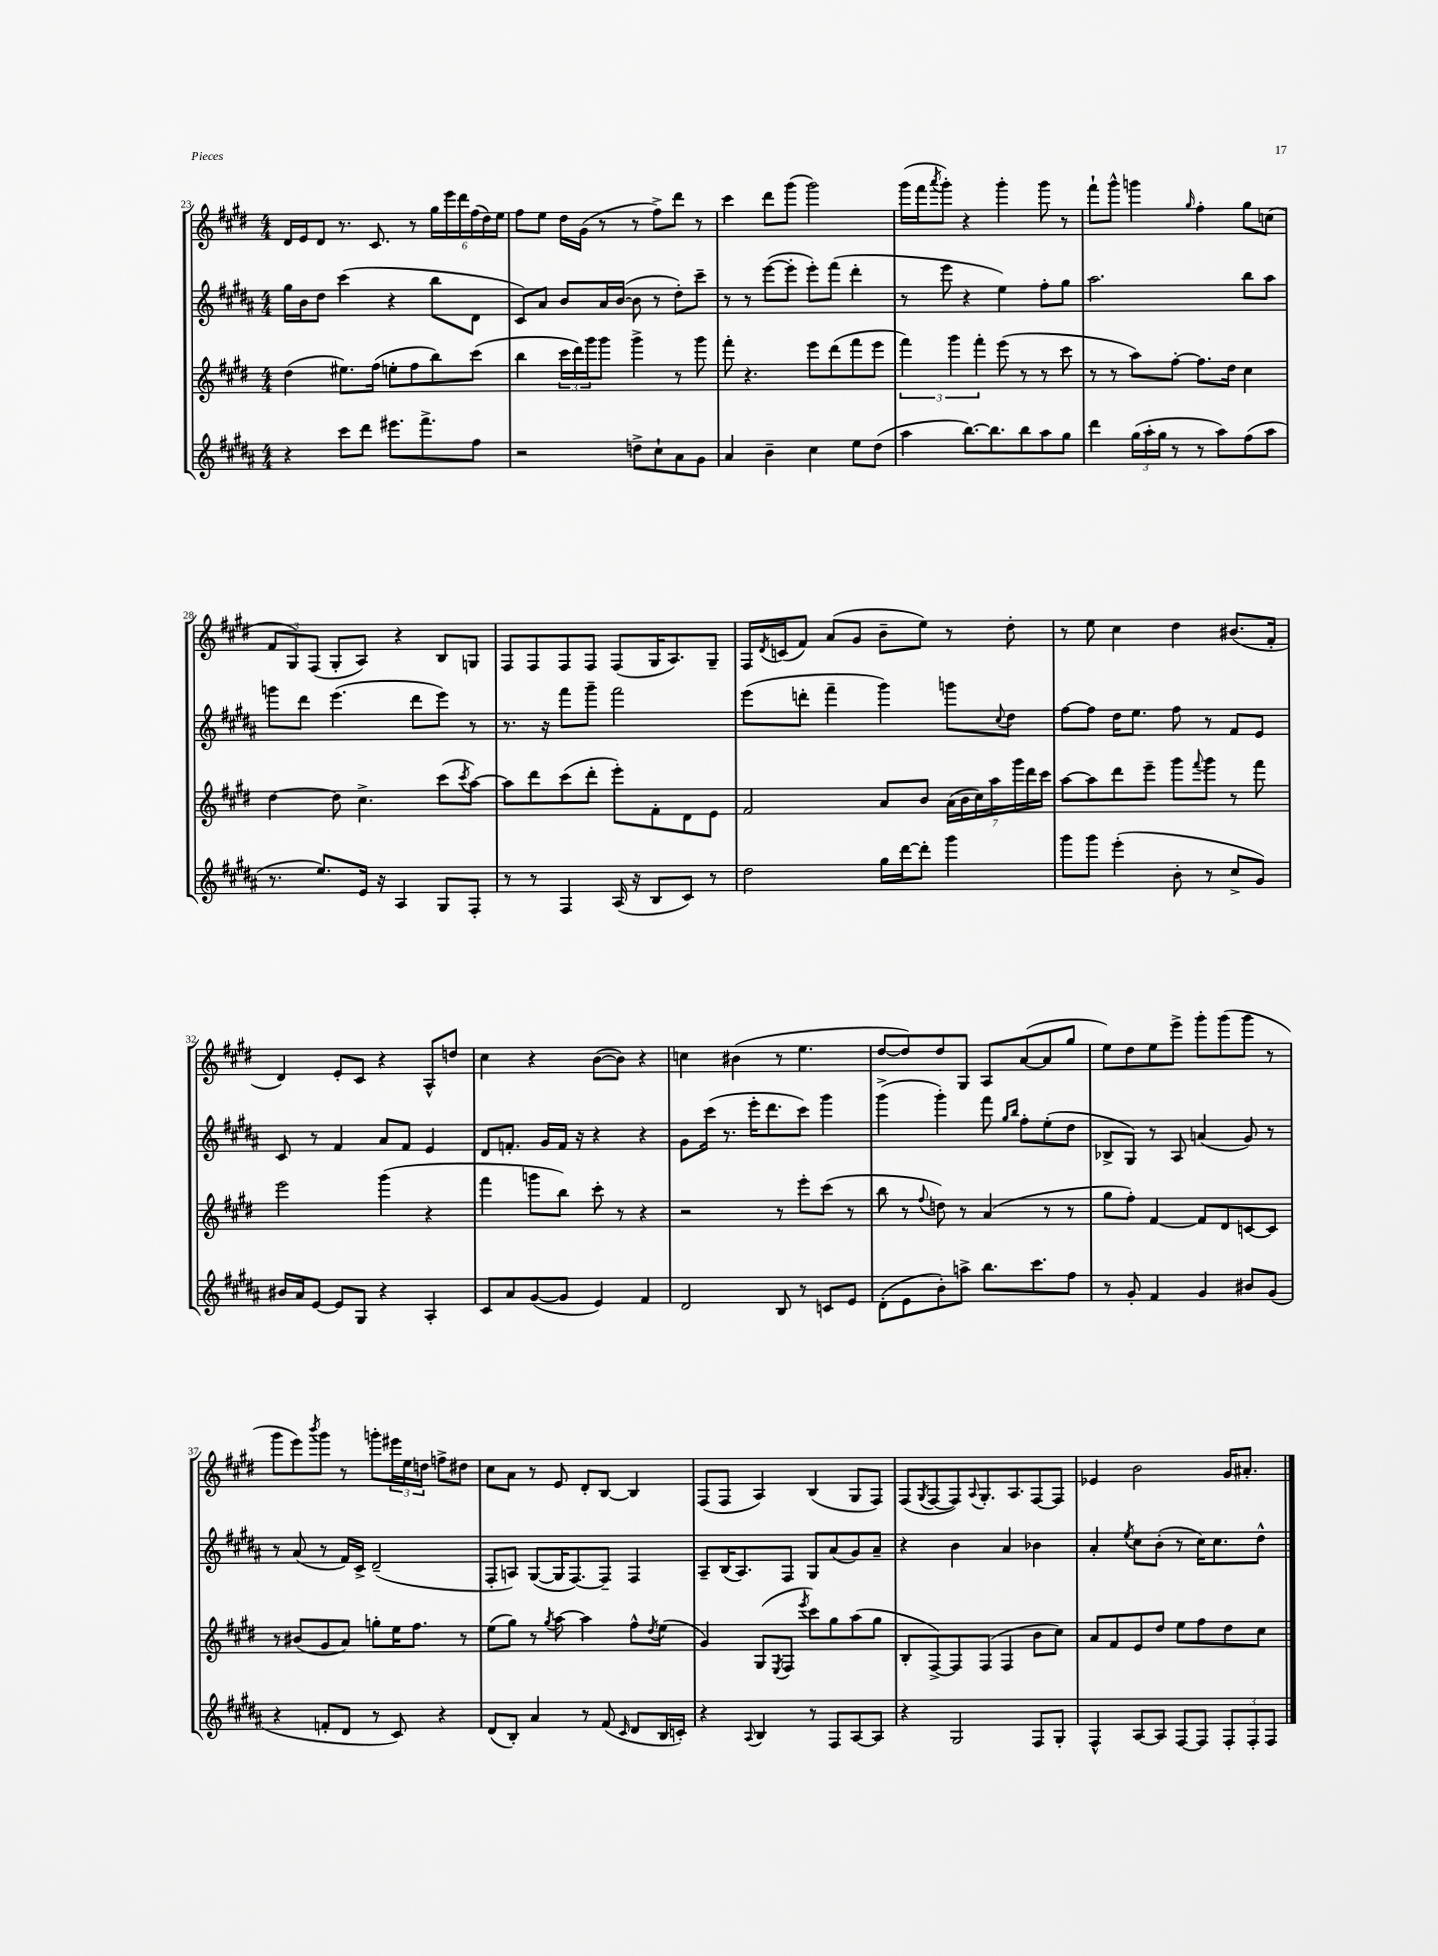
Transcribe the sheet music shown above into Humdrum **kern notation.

**kern	**kern	**kern	**kern
*part4	*part3	*part2	*part1
*staff4	*staff3	*staff2	*staff1
*clefG2	*clefG2	*clefG2	*clefG2
*k[f#c#g#d#a#]	*k[f#c#g#d#]	*k[f#c#g#d#a#]	*k[f#c#g#d#]
*M4/4	*M4/4	*M4/4	*M4/4
=23	=23	=23	=23
4r	(4dd#\	16gg#\LL	16d#/LL
.	.	16b\J	16e/J
.	.	8dd#\J	8d#/J
8ccc#\L	8.ee#X\L)	(4ccc#\	8.r
8ddd#\J	.	.	.
.	(16ff#\Jk	.	8.c#/
8.eee#X\L	8een'\L	4r	.
.	8ff#\	.	8r
8.fff#^\	.	.	.
.	8bb\)	8bb\L	24gg#\LL
.	.	.	24eee\
.	.	.	24ddd#\
8ff#\J	(8ccc#\J	8d#\J	(24ff#\
.	.	.	24dd#\)
.	.	.	24ee\JJ
=24	=24	=24	=24
2r	4bb\	8c#/L)	8ff#\L
.	.	8a#/J	8ee\J
.	24ccc#\LL	8b/L	16dd#\LL
.	24ddd#\)	.	.
.	.	.	(16g#\JJ
.	24ggg#\J	.	.
.	8ggg#\J	16a#/L	8r
.	.	([16b/JJ	.
8ddn^\L	4ggg#^\	8b\]	8r
8cc#`\	.	8r	8ff#^\L)
8a#\	8r	8dd#'\L)	8ddd#\J
8g#\J	8ggg#\	8ccc#~\J	8r
=25	=25	=25	=25
4a#/	8fff#'\	8r	4ccc#\
.	4.r	8r	.
4b~\	.	([8eee\L	8ddd#\L
.	.	8eee'\J]	(8ggg#\J
4cc#\	8eee\L	8eee'\L)	2ggg#\)
.	(8ddd#\	(8fff#\J	.
8ee\L	8fff#\	4ddd#'\	.
(8dd#\J	8eee\J	.	.
=26	=26	=26	=26
4aa#\	6fff#\)	8r	(16ggg#\LL
.	.	.	16fff#\J
.	.	.	8qaaa/
.	.	8eee\	8ggg#'\J)
.	6ggg#\	.	.
[8.bb\L)	.	4r	4r
.	6fff#'\	.	.
8.bb\]	.	.	.
.	(8eee\	4ee\)	4ggg#'\
8bb\	8r	.	.
8aa#\	8r	8ff#'\L	8ggg#\
8gg#\J	8ccc#\	8gg#\J	8r
=27	=27	=27	=27
4ddd#\	8r	2.aa#\	8fff#`\L
.	8r	.	8ggg#^^\J
(24gg#\LL	8aa\L)	.	4gggn\
24aa#'\	.	.	.
24gg#\JJ	.	.	.
8r	[8ff#'\J	.	.
.	.	.	16qqgg#/
8r	8.ff#\L]	.	4ff#'\
8aa#\L)	.	.	.
.	16dd#\Jk	.	.
(8ff#\	4cc#\	8bb\L	8gg#\L
8aa#\J	.	8aa#\J	(8ccn\J
!!LO:LB:g=z
=28	=28	=28	=28
8.r	[4dd#\	8gggn\L	12f#/L
.	.	.	12G#/)
.	.	8ddd#\J	.
.	.	.	(12F#/J
8.ee/L)	.	.	.
.	8dd#\]	(4.eee\	8G#'/L
16e/Jk	4.cc#^\	.	8A/J)
16r	.	.	.
4A#/	.	.	4r
.	.	8ddd#\L	.
8G#/L	(8ccc#\L	8eee\J)	8B/L
.	8qccc#/	.	.
8F#'/J	[8aa\J)	8r	8Gn/J
=29	=29	=29	=29
8r	8aa\L]	8.r	8F#/L
8r	8ddd#\	.	8F#/
.	.	16r	.
4F#/	(8ccc#\	8fff#\L	8F#/
.	8ddd#'\J	8ggg#~\J	8F#/J
(16A#/	8eee'\L)	2fff#\	(8F#/L
16r	.	.	.
8B/L	8f#'\	.	16G#/K
.	.	.	8.A/)
8c#/J)	8d#\	.	.
8r	8e\J	.	8G#~/J
=30	=30	=30	=30
2dd#\	2f#/	(8eee\L	16F#/LL
.	.	.	8qd#/
.	.	.	(16cn/J
.	.	8dddn'\J	8f#/J)
.	.	4fff#~\	(8a/L
.	.	.	8g#/J
16gg#\LL	8a/L	4ggg#\)	8b~\L
[16ddd#\J	.	.	.
8ddd#'\J]	8b/J	.	8ee\J)
4ggg#\	(28a\LL	8gggn\L	8r
.	28b\	.	.
.	28cc#\)	.	.
.	28aa\	.	.
.	.	8qqcc#/	.
.	.	8dd#\J	8dd#'\
.	28ggg#\	.	.
.	28ddd#\	.	.
.	28ccc#\JJ	.	.
=31	=31	=31	=31
8ggg#\L	[8aa\L	[8ff#\L	8r
8ggg#\J	8aa\]	8ff#\J]	8ee\
(4eee'\	8ddd#\	16dd#\KL	4cc#\
.	.	8.ee\J	.
.	8eee~\J	.	.
8b'\	8ggg#\L	8ff#\	4dd#\
.	8qqfff#/	.	.
8r	8ggg#\J	8r	.
8cc#^/L	8r	8f#/L	(8.b#X/L
8g#/J)	8fff#\	8e/J	.
.	.	.	16f#'/Jk
!!LO:LB:g=z
=32	=32	=32	=32
16b#X/LL	2eee\	8c#/	4d#/)
16a#/J	.	.	.
[8e/J	.	8r	.
8e/L]	.	4f#/	8e'/L
8G#/J	.	.	8c#/J
4r	(4ggg#\	8a#/L	4r
.	.	8f#/J	.
4A#'/	4r	4e/	8A^^/L
.	.	.	8ddn/J
=33	=33	=33	=33
8c#/L	4fff#\	8d#/L	4cc#\
8a#/	.	8.fn'/J	.
([8g#/	8gggn\L	.	4r
.	.	16g#/LL	.
8g#/J]	8bb\J)	16f/JJ	.
.	.	16r	.
4e/)	8ccc#'\	4r	([8b\L
.	8r	.	8b\J])
4f#/	4r	4r	4r
=34	=34	=34	=34
2d#/	2r	8g#\L	4ccn\
.	.	(16ccc#\Jk	.
.	.	8.r	.
.	.	.	(4b#X\
.	.	16eee'\KL	.
.	.	8.ddd#\	.
8B/	8r	.	8r
8r	8eee'\L	8ccc#\J)	4.ee\
8cn/L	(8ccc#\J	4ggg#\	.
8e/J	8r	.	.
=35	=35	=35	=35
(8d#'\L	8bb\	(4ggg#^\	[8dd#/L
8e\	8r	.	8dd#/])
.	8qqff#/	.	.
8b'\)	8ddn\)	4ggg#'\)	8dd#/
8aan^\J	8r	.	8G#/J
8.bb\L	(4a/	8fff#\	8A/L
.	.	16qqgg#/LL	.
.	.	16qqbb/JJ	.
.	.	8ff#'\L	([8a/
8.ccc#\	.	.	.
.	8r	(8ee'\	8a/]
8ff#\J	8r	8dd#\J	8gg#/J
=36	=36	=36	=36
8r	8gg#\L	8B-X^/L	8ee\L)
8g#'/	8ff#'\J)	8G#/J)	8dd#\
4f#/	[4f#/	8r	8ee\
.	.	8A#/	8eee^\J
4g#/	8f#/L]	(4an/	8ggg#'\L
.	8d#/	.	(8ggg#\
8b#X/L	[8cn/	8g#/)	8ggg#\J
(8g#/J	8c/J]	8r	8r
!!LO:LB:g=z
=37	=37	=37	=37
4r	8r	8r	8ggg#\L
.	(8b#X/L	(8a#/	8eee\)
.	.	.	8qbbb/
8fn'/L	8g#/	8r	8ggg#\J
8d#/J	8a/J)	16f#/LL)	8r
.	.	16c#^/JJ	.
8r	8ggn'\L	(2d#~/	8gggn'\L
8c#/)	16ee\K	.	24eee#X\L
.	.	.	24ee\
.	8.ff#\J	.	.
.	.	.	24ddn\JJ
4r	.	.	8ffn^\L
.	8r	.	8dd#X\J
=38	=38	=38	=38
(8d#/L	(8ee\L	8F#'/L	8cc#\L
8B'/J)	8gg#\J)	8An/J)	8a\J
4a#/	8r	([8G#/L	8r
.	8qgg#/	.	.
.	[8aa\	16G#/K]	8e/
.	.	[8.F#/)	.
8r	4aa\]	.	8d#'/L
(8f#/	.	8F#~/J]	[8B/J
16qqc#/	.	.	.
8d#/L	8ff#^^\L	4F#/	4B/]
.	8qdd#/	.	.
16B/L	(8ee\J	.	.
16cn'/JJ)	.	.	.
=39	=39	=39	=39
4r	4g#/)	8A#~/L	(8F#/L
.	.	(16B/K	8F#/J
.	.	8.A#/)	.
8qqA#/	.	.	.
4B/	(8G#/L	.	4A/)
.	8qE/	.	.
.	8F#/J	8F#/J	.
.	8qeee/	.	.
8r	8ccc#\L)	8G#/L	(4B/
8F#/L	8gg#\	(8a#/	.
[8A#/	(8aa\	8g#/)	8G#/L
8A#/J]	8gg#\J	8a#~/J	8F#/J)
=40	=40	=40	=40
4r	8B'/L	4r	(8F#/L
.	.	.	8qG#/
.	[8F#^/)	.	[8F#/
2G#/	8F#/]	4b\	8F#/])
.	.	.	8qqA/
.	(8F#/J	.	8.G#'/
.	4F#/	4a#/	.
.	.	.	8.A/
8F#/L	8b\L	4b-X\	[8F#/
8G#'/J	8cc#\J)	.	8F#/J]
=41	=41	=41	=41
4F#^^/	8a/L	4a#'/	4e-X/
.	8f#/	.	.
.	.	8qee/	.
[8A#/L	8e/	8cc#\L	2b\
8A#/J]	8dd#/J	(8b'\J	.
[8F#/L	8ee\L	8r	.
8F#/J]	8ff#\	16cc#\KL)	.
.	.	8.cc#\	.
12F#'/L	8dd#\	.	16g#/KL
.	.	.	8.a#X'/J
12F#'/	.	.	.
.	8cc#\J	8dd#^^\J	.
12F#/J	.	.	.
==	==	==	==
*-	*-	*-	*-
